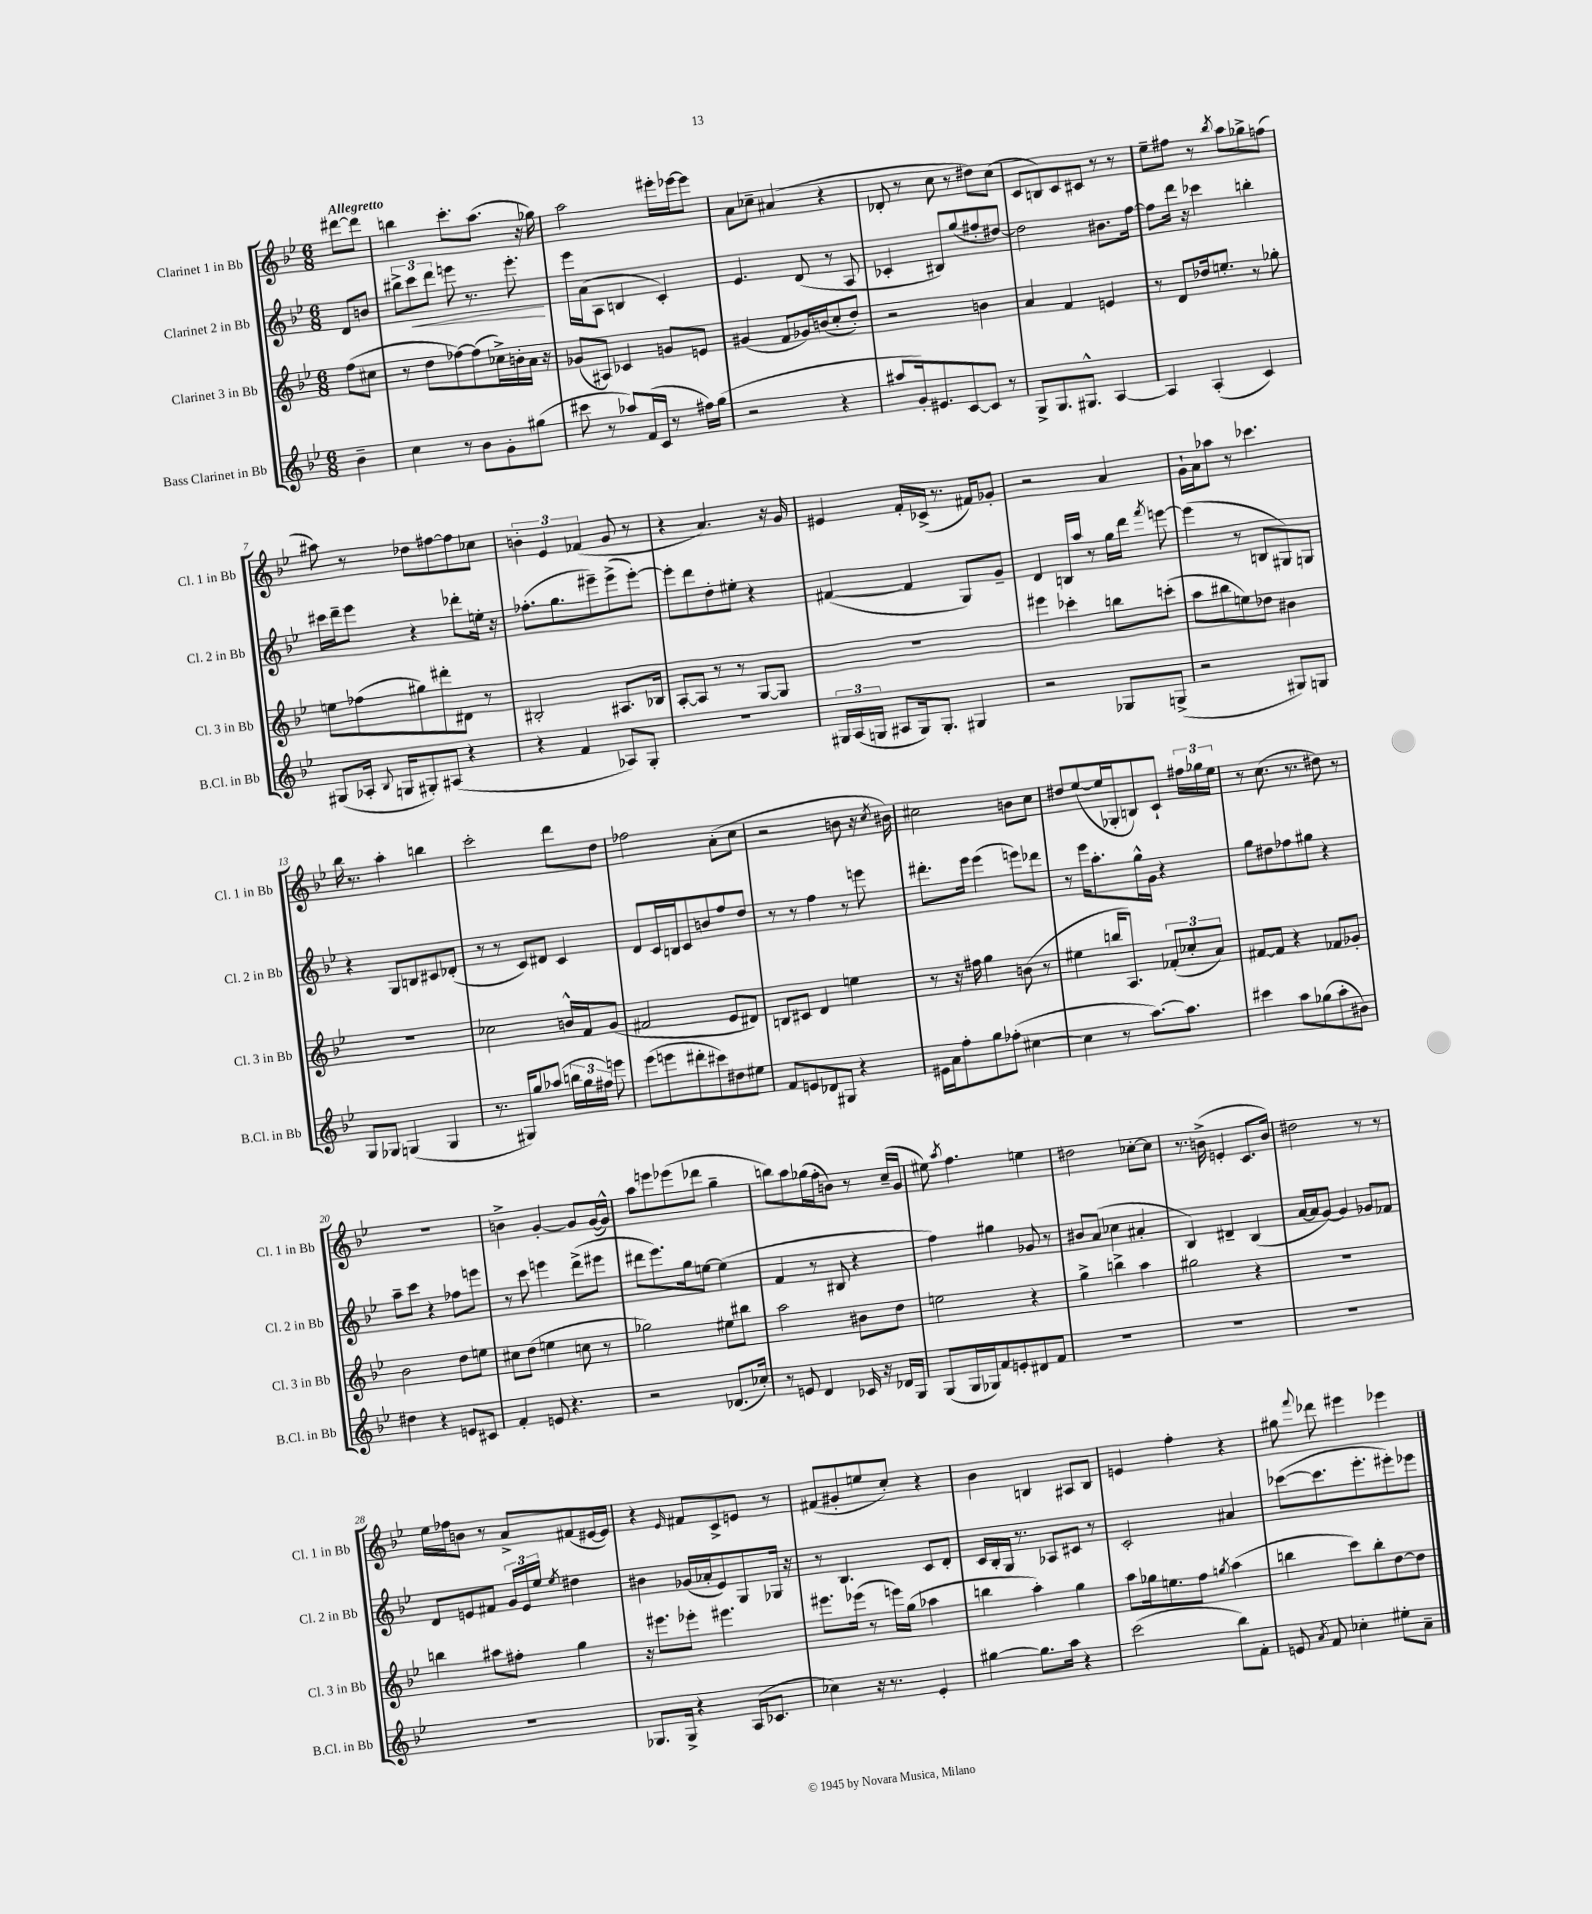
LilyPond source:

<<
\new StaffGroup <<
\new Staff = "s0" \with { instrumentName = "Clarinet 1 in Bb" shortInstrumentName = "Cl. 1 in Bb" } {
    \clef treble \key bes \major \numericTimeSignature \time 6/8 \partial 4 \tempo "Allegretto"
    \autoBeamOff dis'''8[~ dis'''8] |
    b''4 c'''8.[-. a''8.]( r16 ges''16) |
    a''2 eis'''16[-. ees'''16~ ees'''8] |
    a'8[ ces''8]-- ais'4( r4 |
    des'8-. r8 c''8 r8 dis''8[) c''8]( |
    c'8[ b8) c'8 cis'8] r8 r8 |
    ees''8[-- fis''8] r8 \acciaccatura { bes''8 } a''8[ ges''8-> f''8]( |
    ais''8) r8 des''8[ fis''8~ fis''8 ces''8] |
    \tuplet 3/2 { b'4-. ees'4 fes'4( } g'8 r8 |
    r4 a'4.) r16 g'16 |
    eis'4 f'16[-. ces'16]->( r8. fis'16[) ges'8]-. |
    r2 a'4 |
    g'16[-! a'16 aes''8] r8 ces'''4. |
    bes''16 r8. a''4-. b''4 |
    c'''2-. d'''8[ d''8] |
    fes''2 a'8[-.( c''8] |
    r2 b'8 r16 \acciaccatura { c''8 } bis'16) |
    cis''2 b'8[ cis''8] |
    dis''8[ ees''8~( ees''16 ges16-. b8) c'8]-! \tuplet 3/2 { fis''16[ ges''16 ees''16] } |
    r8 c''8.( r8. dis''8) r8 |
    R2. |
    b'4-> g'4~-. g'8[ g'16~( g'16]-^) |
    a''8[ e'''8 ees'''8( des'''8] g''4-- |
    b''8[) a''8 ges''16( f''16-. b'8]) r8 c''16[--( g'16] |
    eis''8) \acciaccatura { a''8 } f''4. e''4 |
    dis''2 ces''8[~-. ces''8] |
    r8. b'16->( e'4-. c'8.[ b'16]) |
    dis''2 r8 r8 |
    ees''16[ fes''16 b'8] r8 a'8[-> fis'8( eis'16~ eis'16]) |
    r4 \grace { ees'16 } fis'8[ c'8-> e'8] r8 |
    fis'8[( gis'8-. e''8 c''8]-.) r4 |
    bes'4 b4 ais8[ b8] |
    e'4 f''4-. r4 |
    gis''8 \appoggiatura { f'''8 } des'''8 eis'''4 ees'''4 \bar "|." |
}
\new Staff = "s1" \with { instrumentName = "Clarinet 2 in Bb" shortInstrumentName = "Cl. 2 in Bb" } {
    \clef treble \key bes \major \numericTimeSignature \time 6/8 \partial 4
    \autoBeamOff d'8[ b'8] |
    \tuplet 3/2 { bis''8[-> c'''8\< d'''8] } e'''8 r8. e'''8.-.\! |
    ees'''16[ a'16( a8] b4 c'4-.) |
    ees'4. d'8( r8 a8 |
    ces'4-. bis8[) g''8( fis''8-. dis''8]~) |
    dis''2 bis'8.[ f''16]~ |
    f''8[ d'''16] r16 ces'''4 b''4-. |
    cis'''16[ d'''16-- ees'''8] r4 des'''8[-. e''16]-. r16 |
    fes''8.[-.( g''8. eis'''8--) eis'''8->( eis'''8]~-.) |
    eis'''8[-. d'''8 d''8-. eis''8]-. r4 |
    fis'4~( fis'4 g8[) g'8]-- |
    d'4 b16[ a''16] r8 g''16[ d'''16] \acciaccatura { f'''8 } e'''8~ |
    e'''4( r8 b8[ gis8) g8] |
    r4 g8[ b8 cis'8 des'8]-.( |
    r8 r8 c'8[) dis'8] c'4 |
    d'8[ c'16 b16 c'8 b'8 f''8 d''8] |
    r8 r8 f''4 r8 e'''8 |
    dis'''8.[-. ees'''16] ees'''4( e'''8[) des'''8] |
    r8 ees'''16[ a''8.-. g''16-^ g'16] r4 |
    g''8[ dis''8 fes''8 gis''8] r4 |
    a''8[-- c'''8] r4 fes''8[ e'''8] |
    r8 c'''8 e'''4 d'''8[->( eis'''8] |
    dis'''8[ ees'''8.) g''16 e''8]~ e''4( |
    f'4 r8 bis8 r4 |
    f''4) gis''4 ges'8 r8 |
    bis'8[ a'8]( ces''4 ais'4-. |
    bes4) dis'4-- bes4( |
    a'16[~ a'16 g'8]~) g'4 ges'8[ fes'8] |
    d'8[ e'8 fis'8] \tuplet 3/2 { g'16[ e'16 ees''16] } \acciaccatura { ees''8 } dis''4 |
    bis'4 ges'16[( aes'16-. ees'8) g8 ges16] r16 |
    r8 bes4. c'8[ d'8]-. |
    c'16[ bes16-. g16] r8. aes8[ cis'8] r8 |
    c'2-. ais'4 |
    ces'''8[~( ces'''8. ees'''8.-. eis'''8-.) ees'''8] \bar "|." |
}
\new Staff = "s2" \with { instrumentName = "Clarinet 3 in Bb" shortInstrumentName = "Cl. 3 in Bb" } {
    \clef treble \key bes \major \numericTimeSignature \time 6/8 \partial 4
    \autoBeamOff f''8[( cis''8] |
    r8 d''8[ fes''8~) fes''8( ces''16->) b'16-. a'16] r16 |
    ges'8[( ais8]) ces'4 g'8[ e'8] |
    gis'4( f'8[ ges'16) b'16( c''8-. d''8]-.) |
    r2 b'4 |
    a'4 f'4 e'4 |
    r8 d'8[ des''16 e''8.]-. r8 ges''8-. |
    e''8[ fes''8( gis''8) dis'''8-. dis'8] r8 |
    bis2-. ais8.[ bes16] |
    a8[~-. a8] r8 r8 g8[~ g8] |
    R2. |
    eis'''4 ces'''4-. b''8[ c'''8]-.( |
    a''8[ bis''8 e''8) des''8] bis'4 |
    R2. |
    ces''2 b'16[-^ f'16 g'8]( |
    fis'2 ees'8[ dis'8]) |
    b8[ cis'8] d'4 e''4 |
    r8 r16 fis''16 g''4 b'8( r8 |
    eis''4 b''16[ a8.]) \tuplet 3/2 { fes'8[-.( ces''8-. a'8]) } |
    fis'8[~ fis'8] r4 fes'8[ ges'8]-. |
    bes'2 d''8[ e''8] |
    cis''8[ d''8]( e''4 c''8 r8 |
    ges''2) eis''8[ bis''8] |
    a''2 bis'8[ d''8] |
    e''2 r4 |
    g''4-> b''4-> a''4 |
    gis''2 r4 |
    R2. |
    b''4 ais''8[ fis''8]-. g''4 |
    r16 eis'''8.[ ees'''8]-. eis'''4. |
    eis'''8.[ ees'''16]( r8 e'''16[) g''16]( aes''4 |
    b''4 a''4-.) g''4 |
    a''8[ ges''16 e''8. f''8] \acciaccatura { g''8 } a''4( |
    b''4 c'''8[) b''8-. d''8~ d''8] \bar "|." |
}
\new Staff = "s3" \with { instrumentName = "Bass Clarinet in Bb" shortInstrumentName = "B.Cl. in Bb" } {
    \clef treble \key bes \major \numericTimeSignature \time 6/8 \partial 4
    \autoBeamOff bes'4-- |
    c''4 r8 bes'8[ g'8-. gis''8]( |
    cis'''8 r8 aes''8[) f'16( c'16] r8 fis''16[) g''16]( |
    r2 r4 |
    ais''8[ g'16-.) eis'8. c'8~ c'8] r8 |
    g8[-> g8. gis8.]-^ a4~ |
    a4 a4-.( c'4) |
    gis8[( aes16]-. \appoggiatura { bes8 } g16[ gis8-.) ais8]( r4 |
    r4 f'4 aes8[) g8]-. |
    R2. |
    \tuplet 3/2 { gis16[ a16( g16] } ais8[ g16) g8.]-. gis4 |
    r2 ges8[ g8]->( |
    r2 gis8[) g8] |
    g8[ ges8] g4( g4 |
    r8. gis16[) g''8 aes''8]( \tuplet 3/2 { b''16[ g''16 fis''16]) } e'''8 |
    ees'''8[( e'''8 dis'''8-. cis'''8) dis''8 eis''8] |
    f'8[ e'8 des'8 gis8] r4 |
    eis'16[ a'16 f''8-. g''8 fes''8]-.( cis''4~ |
    cis''4 r8 a''8.[~) a''8.] |
    cis'''4 a''8[ ges''8( a''8-. bis'8]) |
    dis''4 r4 e'8[ cis'8] |
    f'4-. e'8 r4. |
    r2 des'8.[( ces''16]-.) |
    r8 e'8 d'4 ces'16 r16 des'16[ g16] |
    g8[( g16 ges16) f'8 e'8-. dis'8 f'8] |
    R2. |
    R2. |
    R2. |
    R2. |
    ges8.[ ges16]-> r4 a16[( ces'8.] |
    ces''4) r16 r8. ees'4-. |
    gis''4~ gis''8.[ a''16] r4 |
    c'''2( bes''8[) f'8]-. |
    e'8 \acciaccatura { a'8 } f'8 ces''4-. eis''8[-. a'8]-- \bar "|." |
}
>>
>>
